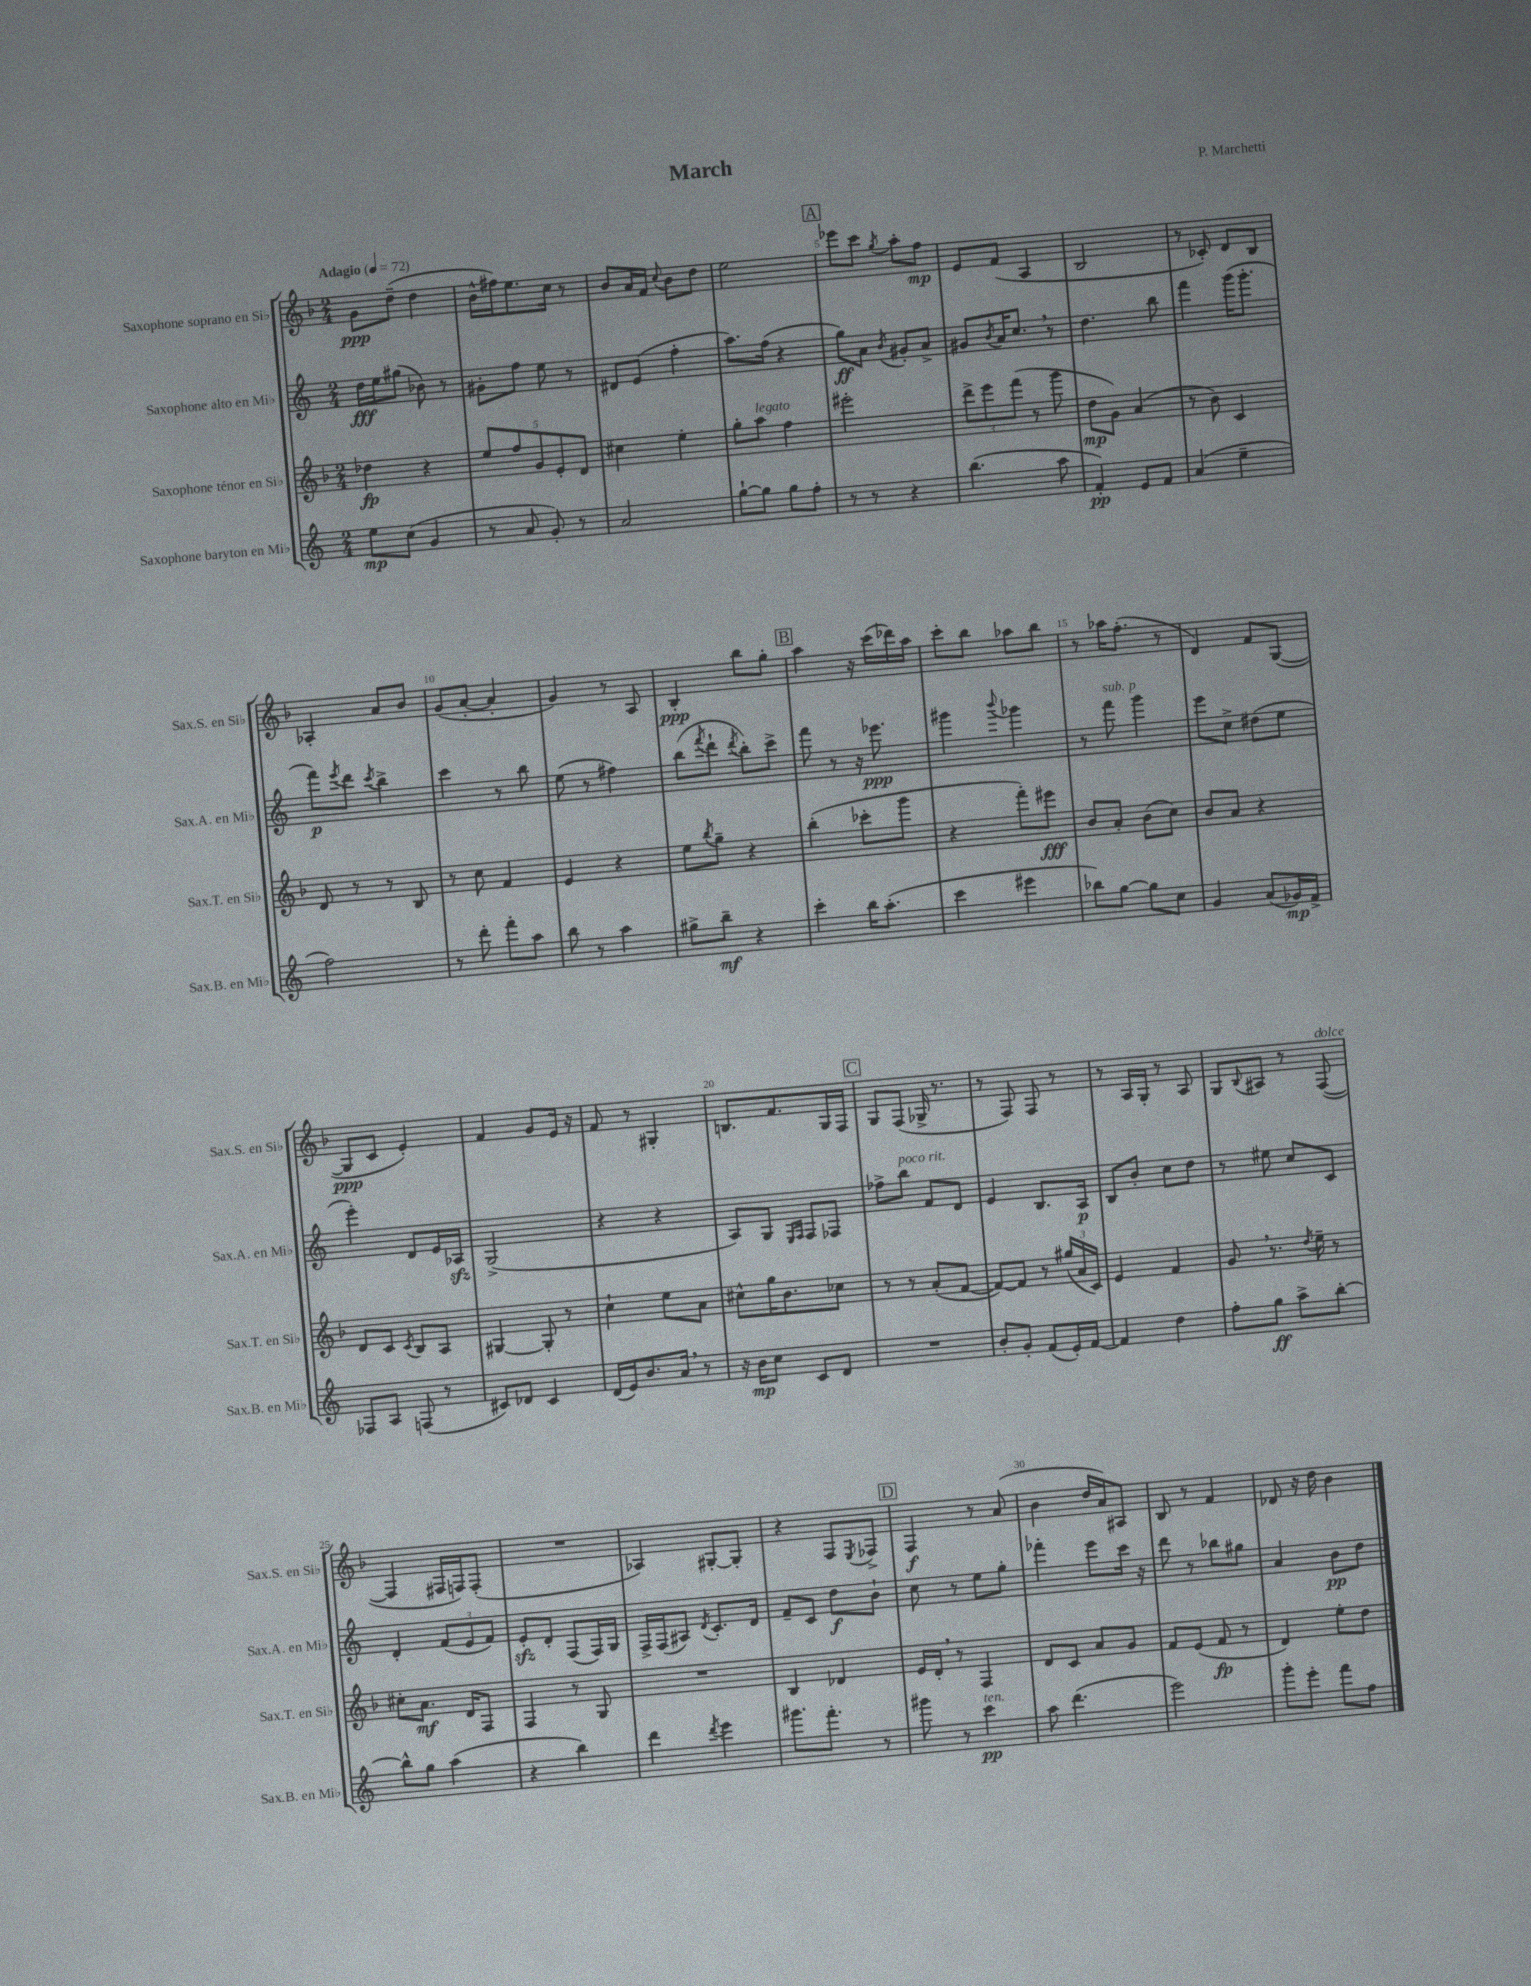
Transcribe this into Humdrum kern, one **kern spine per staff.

**kern	**dynam	**kern	**dynam	**kern	**dynam	**kern	**dynam
*part4	*part4	*part3	*part3	*part2	*part2	*part1	*part1
*staff4	*staff4	*staff3	*staff3	*staff2	*staff2	*staff1	*staff1
*I"Saxophone baryton en Mi♭	*	*I"Saxophone ténor en Si♭	*	*I"Saxophone alto en Mi♭	*	*I"Saxophone soprano en Si♭	*
*I'Sax.B. en Mi♭	*	*I'Sax.T. en Si♭	*	*I'Sax.A. en Mi♭	*	*I'Sax.S. en Si♭	*
*clefG2	*	*clefG2	*	*clefG2	*	*clefG2	*
*k[]	*	*k[b-]	*	*k[]	*	*k[b-]	*
*M2/4	*	*M2/4	*	*M2/4	*	*M2/4	*
*MM72	*	*MM72	*	*MM72	*	*MM72	*
=1	=1	=1	=1	=1	=1	=1	=1
!	!	!	!	!	!	!LO:TX:a:B:t=Adagio	!
8ee\L	mp	4dd-X\	fp	16dd\LL	fff	8g\L	ppp
.	.	.	.	16ee\J	.	.	.
(8cc\J	.	.	.	(8gg#X\J	.	(8dd~\J	.
4g/	.	4r	.	8b-X\)	.	4dd\	.
.	.	.	.	8r	.	.	.
=2	=2	=2	=2	=2	=2	=2	=2
8r	.	10ee/L	.	8g#X'\L	.	16b-^^\LL	.
.	.	.	.	.	.	16ff#X\J)	.
.	.	10ff/	.	.	.	.	.
8a/	.	.	.	8ff\J	.	8.ee\	.
.	.	10g/	.	.	.	.	.
8g'/)	.	.	.	8ee\	.	.	.
.	.	10e'/	.	.	.	.	.
.	.	.	.	.	.	16cc\Jk	.
8r	.	.	.	8r	.	8r	.
.	.	10d/J	.	.	.	.	.
=3	=3	=3	=3	=3	=3	=3	=3
2a/	.	4cc#X\	.	8d#X/L	.	8b-/L	.
.	.	.	.	(8e/J	.	16a/L	.
.	.	.	.	.	.	16f/JJ	.
.	.	.	.	.	.	8qqcc/	.
.	.	4ee'\	.	4ff'\	.	8b-\L	.
.	.	.	.	.	.	8dd\J	.
=4	=4	=4	=4	=4	=4	=4	=4
[8gg`\L	.	8gg'\L	.	8.aa\L)	.	2ee\	.
!	!	!LO:TX:a:i:t=legato	!	!	!	!	!
8gg\J]	.	8aa\J	.	.	.	.	.
.	.	.	.	(16ff\Jk	.	.	.
8gg\L	.	4ff\	.	4r	.	.	.
8ff'\J	.	.	.	.	.	.	.
!!LO:REH:place=s1:t=A
=5	=5	=5	=5	=5	=5	=5	=5
8r	.	2eee#X'\	.	8gg\L)	ff	8eee-X\L	.
8r	.	.	.	8a\J	.	8ccc\J	.
.	.	.	.	8qb/	.	8qgg/	.
4r	.	.	.	8g#X'/L	.	8aa'\L	.
.	.	.	.	8a^/J	.	8ff\J	mp
=6	=6	=6	=6	=6	=6	=6	=6
(4.bb\	.	12ddd^\L	.	8g#X/L	.	8e/L	.
.	.	12eee\	.	.	.	.	.
.	.	.	.	8qb/	.	.	.
.	.	.	.	16a/K	.	(8f/J	.
.	.	(12fff\J	.	.	.	.	.
.	.	.	.	8.cc,/J	.	.	.
.	.	8r	.	.	.	4A/	.
8aa\	.	8ggg\	.	8r	.	.	.
=7	=7	=7	=7	=7	=7	=7	=7
4f'/)	pp	8dd\L	mp	4.dd\	.	2B-/	.
.	.	8g\J)	.	.	.	.	.
8e/L	.	(4a/	.	.	.	.	.
8f/J	.	.	.	8bb\	.	.	.
=8	=8	=8	=8	=8	=8	=8	=8
(4a/	.	8r	.	4fff\	.	8r	.
.	.	8b-\)	.	.	.	8c-X'/)	.
4ee~\	.	4c/	.	(16ggg\KL	.	8d/L	.
.	.	.	.	8.ggg'\J	.	.	.
.	.	.	.	.	.	8B-/J	.
!!LO:LB:g=z
=9	=9	=9	=9	=9	=9	=9	=9
2ff\)	.	8d/	.	8fff\L)	p	4A-X'/	.
.	.	.	.	8qeee/	.	.	.
.	.	8r	.	8ddd\J	.	.	.
.	.	.	.	8qccc/	.	.	.
.	.	8r	.	4bb^\	.	8a/L	.
.	.	8B-/	.	.	.	8b-/J	.
=10	=10	=10	=10	=10	=10	=10	=10
8r	.	8r	.	4ccc\	.	(8g/L	.
8ddd'\	.	8cc\	.	.	.	[8a'/J	.
8fff'\L	.	4f/	.	8r	.	4a'/]	.
8aa\J	.	.	.	8bb\	.	.	.
=11	=11	=11	=11	=11	=11	=11	=11
8bb\	.	4e/	.	(8ee\	.	4g/)	.
8r	.	.	.	8r	.	.	.
4aa\	.	4r	.	4ff#X\)	.	8r	.
.	.	.	.	.	.	8A/	.
=12	=12	=12	=12	=12	=12	=12	=12
8gg#X^\L	.	8ee\L	.	(8bb\L	.	4B-'/	ppp
.	.	8qbb-/	.	8qfff/	.	.	.
8bb~\J	mf	8gg~\J	.	8ddd`\J	.	.	.
.	.	.	.	8qddd/	.	.	.
4r	.	4r	.	8bb'\L)	.	8bb-\L	.
.	.	.	.	8ccc^\J	.	8gg'\J	.
!!LO:REH:place=s1:t=B
=13	=13	=13	=13	=13	=13	=13	=13
4ccc'\	.	(4bb-'\	.	8fff\	.	4aa\	.
.	.	.	.	8r	.	.	.
16bb\KL	.	8ccc-X'\L	.	16r	.	16r	.
(8.aa'\J	.	.	.	8.eee-X\	ppp	(16ccc\LL	.
.	.	8ggg\J	.	.	.	16ddd-X\)	.
.	.	.	.	.	.	16aa\JJ	.
=14	=14	=14	=14	=14	=14	=14	=14
4ccc\	.	4r	.	4ggg#X\	.	8ccc'\L	.
.	.	.	.	.	.	8bb-\J	.
.	.	.	.	8qqbbb/	.	.	.
4eee#X\	.	8fff'\L)	.	4ggg-X\	.	8aa-X\L	.
.	.	8eee#X\J	fff	.	.	8bb-\J	.
=15	=15	=15	=15	=15	=15	=15	=15
8bb-X\L)	.	8b-/L	.	8r	.	8r	.
!	!	!	!	!LO:TX:a:i:t=sub. p	!	!	!
[8gg\J	.	8a'/J	.	8fff\	.	16aa-X\KL	.
.	.	.	.	.	.	(8.ff'\J	.
8gg\L]	.	(8b-\L	.	4ggg\	.	.	.
8cc\J	.	8cc\J)	.	.	.	8r	.
=16	=16	=16	=16	=16	=16	=16	=16
4g/	.	8b-/L	.	8eee\L	.	4d/)	.
.	.	8a/J	.	8cc^\J	.	.	.
(8a/L	.	4r	.	(8dd#X\L	.	8f/L	.
16g-X/L)	mp	.	.	8ee\J	.	([8G/J	.
16f^/JJ	.	.	.	.	.	.	.
!!LO:LB:g=z
=17	=17	=17	=17	=17	=17	=17	=17
8F-X/L	.	8d/L	.	4eee'\)	.	8G/L]	ppp
8A/J	.	8c/J	.	.	.	8c/J	.
.	.	8qc/	.	.	.	.	.
(8Fn/	.	8B-/L	.	8d/L	.	4e'/)	.
8r	.	8A/J	.	16e/L	.	.	.
.	.	.	.	16A-Xzz/JJ	.	.	.
=18	=18	=18	=18	=18	=18	=18	=18
8c#X/L)	.	[4G#X/	.	(2G^/	.	4f/	.
8d-X/J	.	.	.	.	.	.	.
4c#/	.	8G#'/]	.	.	.	8g/L	.
.	.	8r	.	.	.	16e/Jk	.
.	.	.	.	.	.	16r	.
=19	=19	=19	=19	=19	=19	=19	=19
(16d/LL	.	4cc`\	.	4r	.	8f/	.
16e/J)	.	.	.	.	.	.	.
8.b/	.	.	.	.	.	8r	.
.	.	8ee\L	.	4r	.	4G#X'/	.
16a,/Jk	.	.	.	.	.	.	.
8r	.	8a\J	.	.	.	.	.
=20	=20	=20	=20	=20	=20	=20	=20
16r	.	8cc#X^^\L	.	8A/L)	.	8.Bn/L	.
16b\KL	mp	.	.	.	.	.	.
8cc\J	.	16gg\K	.	8G/J	.	.	.
.	.	8.b-\	.	.	.	8.f/	.
.	.	.	.	16qqE/LL	.	.	.
.	.	.	.	16qqF/JJ	.	.	.
8c/L	.	.	.	8F/L	.	.	.
8d/J	.	8cc-X\J	.	8F-X/J	.	16G/L	.
.	.	.	.	.	.	16F/JJ	.
!!LO:REH:place=s1:t=C
=21	=21	=21	=21	=21	=21	=21	=21
2r	.	8r	.	8ff-X^\L	.	8G/L	.
!	!	!	!	!LO:TX:a:i:t=poco rit.	!	!	!
.	.	8r	.	8bb\J	.	(8F/J	.
.	.	(8a'/L	.	8f/L	.	16G-X^/	.
.	.	.	.	.	.	8.r	.
.	.	[8f/J	.	8d/J	.	.	.
=22	=22	=22	=22	=22	=22	=22	=22
8b'/L	.	8f/L_)	.	4e/	.	8r	.
8g'/J	.	8f/J]	.	.	.	8F/)	.
(8f/L	.	8r	.	8.B/L	.	8F/	.
16e'/L)	.	(24gg#X/LL	.	.	.	8r	.
.	.	24a/	.	.	.	.	.
[16f/JJ	.	.	.	16A/Jk	p	.	.
.	.	24c/JJ)	.	.	.	.	.
=23	=23	=23	=23	=23	=23	=23	=23
4f/]	.	4e/	.	8B/L	.	8r	.
.	.	.	.	8b'/J	.	16A/LL	.
.	.	.	.	.	.	16G'/JJ	.
4dd\	.	4f/	.	8cc\L	.	8r	.
.	.	.	.	8dd\J	.	8A/	.
=24	=24	=24	=24	=24	=24	=24	=24
8ff'\L	.	8g,/	.	8r	.	8G/L	.
.	.	.	.	.	.	8qqB-/	.
8gg\J	ff	8.r	.	8ee#X\	.	8A#X/J	.
8aa^\L	.	.	.	8cc/L	.	8r	.
.	.	8qdd/	.	.	.	.	.
.	.	16ee~\	.	.	.	.	.
!	!	!	!	!	!	!LO:TX:a:i:t=dolce	!
[8bb'\J	.	8r	.	8c/J	.	([8F/	.
!!LO:LB:g=z
=25	=25	=25	=25	=25	=25	=25	=25
8bb^^\L]	.	8cc#X'\L	.	4d'/	.	4F/]	.
8gg\J	.	8.a\J	mf	.	.	.	.
(4aa\	.	.	.	(12f/L	.	16F#X/LL	.
.	.	16d/KL	.	.	.	16Fn/J)	.
.	.	.	.	12e/	.	.	.
.	.	8F/J	.	.	.	(8F'/J	.
.	.	.	.	12f/J)	.	.	.
=26	=26	=26	=26	=26	=26	=26	=26
4r	.	4F/	.	8ezz'/L	.	2r	.
.	.	.	.	8d'/J	.	.	.
4bb\)	.	8r	.	(8F/L	.	.	.
.	.	8G/	.	16F/L)	.	.	.
.	.	.	.	16G/JJ	.	.	.
=27	=27	=27	=27	=27	=27	=27	=27
4ddd\	.	2r	.	16F^/LL	.	4A-X/)	.
.	.	.	.	(16F/J	.	.	.
.	.	.	.	8A#X/J)	.	.	.
8qddd/	.	.	.	8qd/	.	.	.
4eee\	.	.	.	8.c'/L	.	[8G#X'/L	.
.	.	.	.	.	.	8G#'/J]	.
.	.	.	.	16d/Jk	.	.	.
=28	=28	=28	=28	=28	=28	=28	=28
8.ggg#X\L	.	4B-/	.	8f~/L	.	4r	.
.	.	.	.	8c/J	.	.	.
8.fff'\J	.	.	.	.	.	.	.
.	.	4d-X/	.	8dd\L	f	8F/L	.
.	.	.	.	.	.	8qE/	.
8r	.	.	.	8b`\J	.	8F-X^/J	.
!!LO:REH:place=s1:t=D
=29	=29	=29	=29	=29	=29	=29	=29
8ggg#X\	.	16e/LL	.	8cc\	.	4F/	f
.	.	16d',/JJ	.	.	.	.	.
8r	.	8r	.	8r	.	.	.
!LO:TX:a:i:t=ten.	!	!	!	!	!	!	!
4ccc\	pp	4F/	.	8ee\L	.	8r	.
.	.	.	.	8gg'\J	.	(8a/	.
=30	=30	=30	=30	=30	=30	=30	=30
8aa\	.	8d/L	.	4fff-X'\	.	4b-\	.
(4.ddd\	.	8c/J	.	.	.	.	.
.	.	8a/L	.	8eee\L	.	16dd/LL	.
.	.	.	.	.	.	16a/J)	.
.	.	8g/J	.	16ccc\Jk	.	8A#X/J	.
.	.	.	.	16r	.	.	.
=31	=31	=31	=31	=31	=31	=31	=31
2eee\)	.	8f/L	.	8ddd\	.	8B-/	.
.	.	(8e/J	.	8r	.	8r	.
.	.	8f/	fp	8bb-X\L	.	4f/	.
.	.	8r	.	8gg#X\J	.	.	.
=32	=32	=32	=32	=32	=32	=32	=32
8ggg'\L	.	4d/)	.	4a/	.	8d-X/	.
8eee'\J	.	.	.	.	.	16r	.
.	.	.	.	.	.	16dd\	.
8fff\L	.	8ee'\L	.	8b\L	pp	4b-\	.
8ff\J	.	8dd\J	.	8dd\J	.	.	.
==	==	==	==	==	==	==	==
*-	*-	*-	*-	*-	*-	*-	*-
